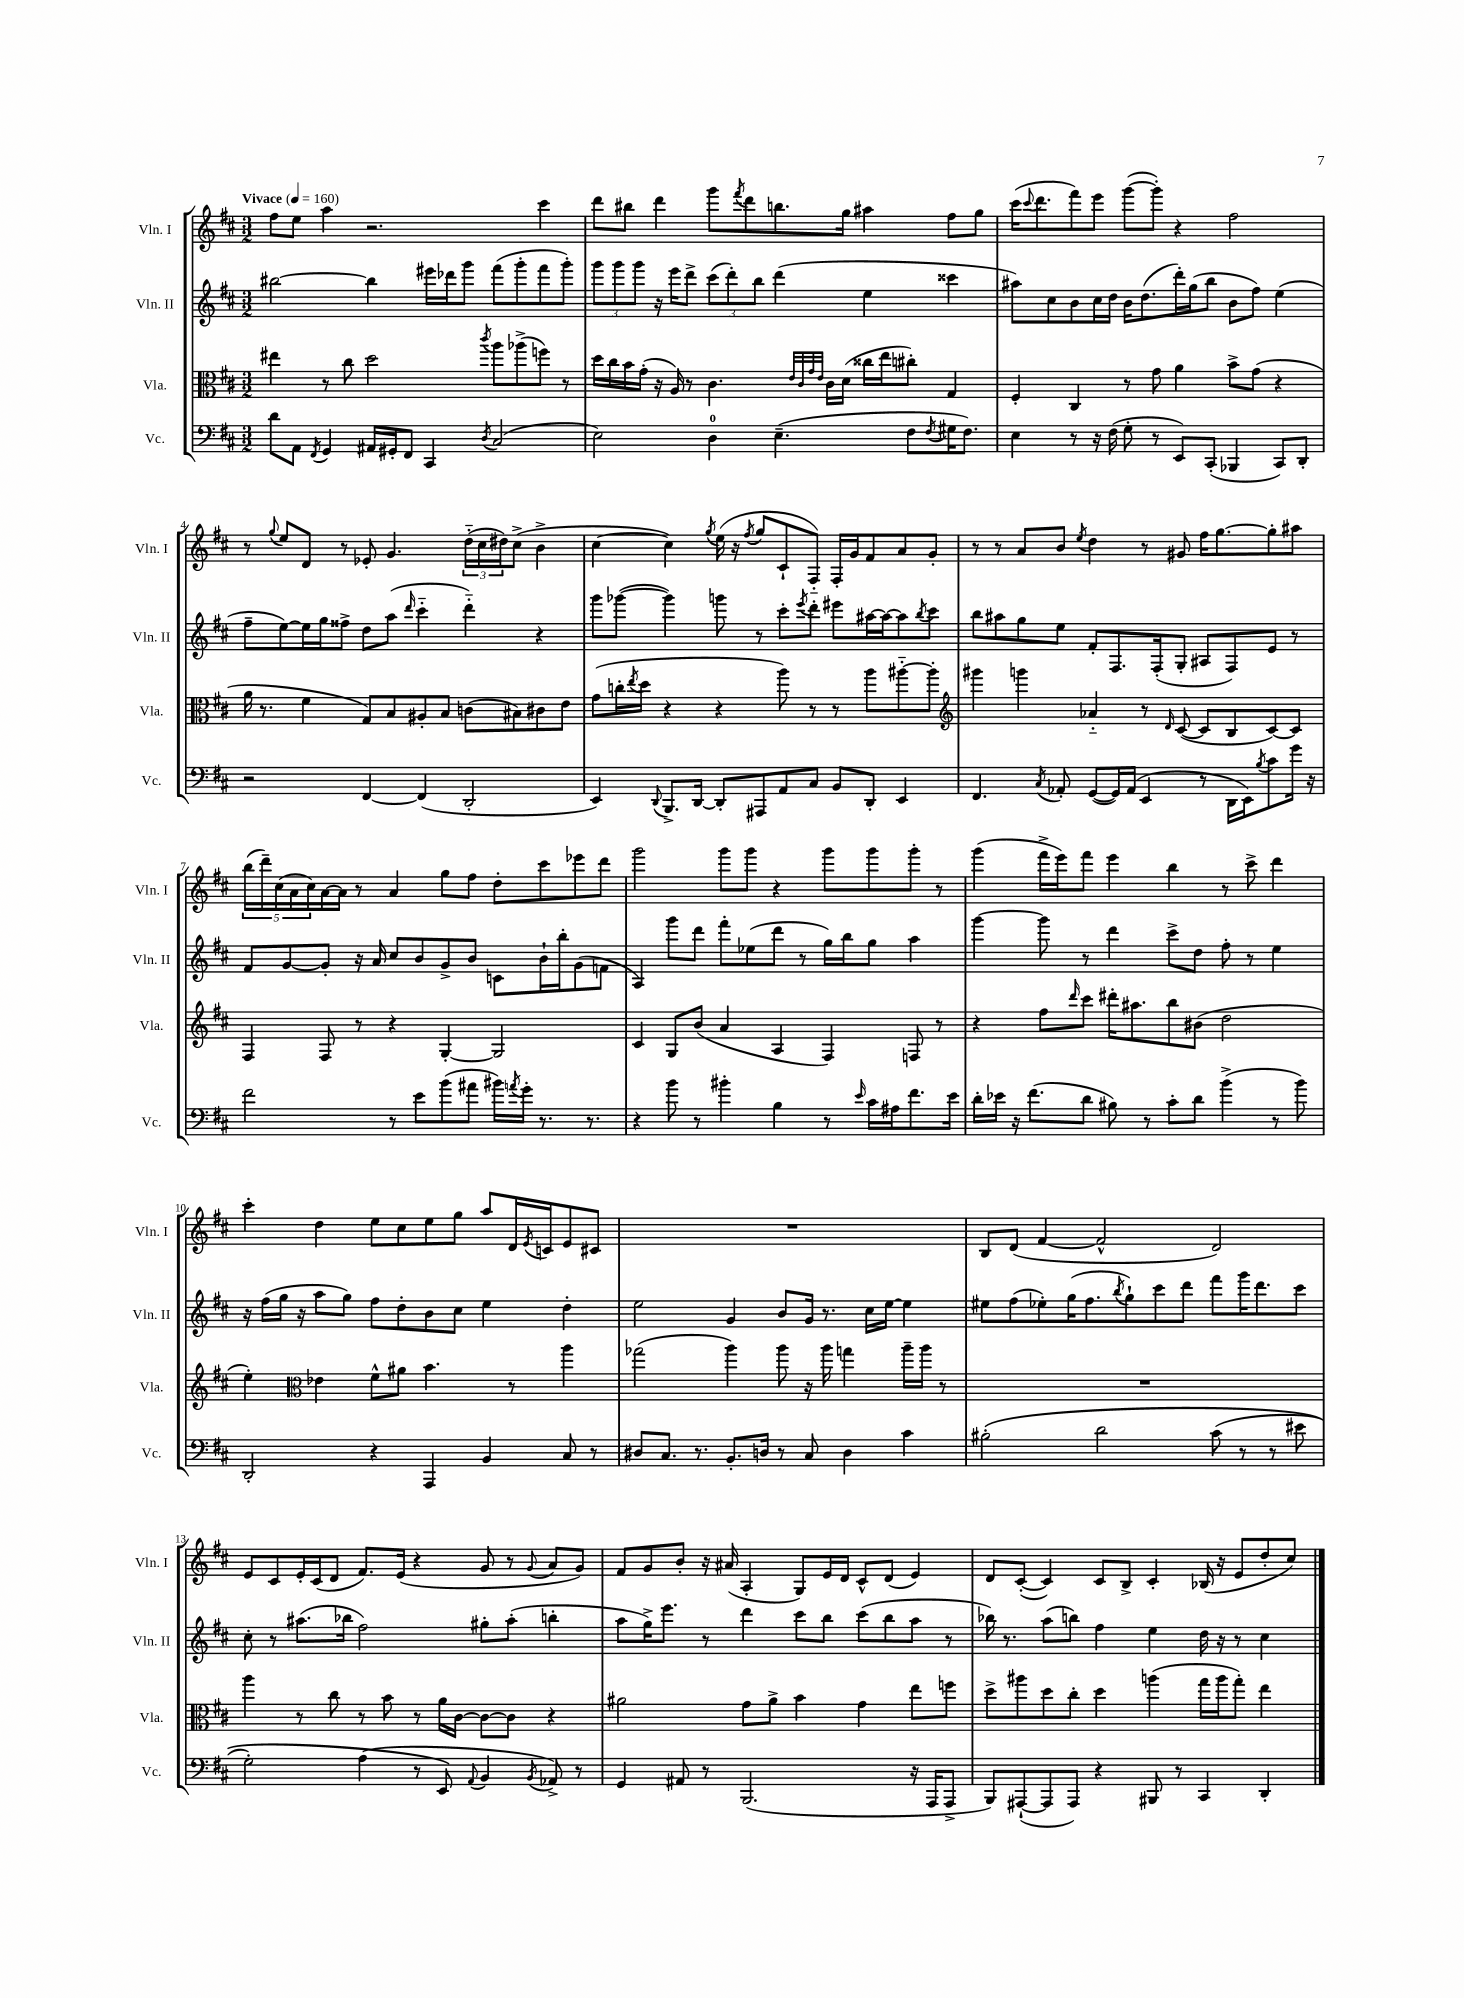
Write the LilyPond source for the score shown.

<<
\new StaffGroup <<
\new Staff = "s0" \with { instrumentName = "Vln. I" shortInstrumentName = "Vln. I" } {
    \clef treble \key d \major \numericTimeSignature \time 3/2 \tempo "Vivace" 4 = 160
    fis''8 e''8 a''4 r2. cis'''4 |
    d'''8 bis''8 d'''4 g'''8 \acciaccatura { fis'''8 } d'''8 b''8. g''16 ais''4 fis''8 g''8 |
    cis'''16( \appoggiatura { cis'''8 } d'''8. fis'''8) e'''8 g'''8~( g'''8-.) r4 fis''2 |
    r8 \appoggiatura { g''8 } e''8 d'8 r8 ees'8-. g'4. \tuplet 3/2 { d''16-_( cis''16 dis''16) } cis''8->( b'4-> |
    cis''4~ cis''4) \acciaccatura { g''8 } e''16( r16 \acciaccatura { fis''8 } g''8 cis'8-! fis8-_) fis16-. g'16 fis'8 a'8 g'8-. |
    r8 r8 a'8 b'8 \acciaccatura { e''8 } d''4 r8 gis'8 fis''16 g''8.~ g''8-. ais''8 |
    \tuplet 5/4 { b''16( d'''16--) cis''16( a'16 cis''16) } a'16~ a'16 r8 a'4 g''8 fis''8 d''8-. cis'''8 ees'''8 d'''8 |
    g'''2 g'''8 g'''8 r4 g'''8 g'''8 g'''8-. r8 |
    g'''4( fis'''16-> e'''16) fis'''8 e'''4 b''4 r8 cis'''8-> d'''4 |
    cis'''4-. d''4 e''8 cis''8 e''8 g''8 a''8 d'16 \acciaccatura { e'8 } c'16 e'8 cis'8 |
    R1. |
    b8 d'8( fis'4~ fis'2-^ d'2) |
    e'8 cis'8 e'16-. cis'16( d'8 fis'8.) e'16( r4 g'8 r8 \appoggiatura { g'8 } a'8 g'8) |
    fis'8 g'8 b'8-. r16 ais'16( a4-. g8) e'16 d'16 cis'8-^ d'8( e'4) |
    d'8 cis'8~-.( cis'4) cis'8 b8-> cis'4-. bes16( r16 e'8 d''8-. cis''8) \bar "|." |
}
\new Staff = "s1" \with { instrumentName = "Vln. II" shortInstrumentName = "Vln. II" } {
    \clef treble \key d \major \numericTimeSignature \time 3/2
    bis''2~ bis''4 eis'''16 des'''16 g'''8 fis'''8( g'''8-. fis'''8 g'''8-.) |
    \tuplet 3/2 { g'''8 g'''8 g'''8 } r16 e'''16 d'''8-> \tuplet 3/2 { cis'''8( d'''8-.) b''8 } d'''4( e''4 cisis'''4 |
    ais''8) cis''8 b'8 cis''16 d''16 b'16 d''8.( d'''16-.) g''16( b''8 b'8 fis''8) e''4( |
    fis''8-- e''8~) e''16 g''16 fisis''8-> d''8 a''8( \grace { d'''16 } cis'''4-_ d'''4-_) r4 |
    g'''8 ges'''8~( ges'''4) g'''8 r8 cis'''8-. \acciaccatura { e'''8 } d'''8-. eis'''8 ais''16~ ais''16~ ais''8 \acciaccatura { b''8 } cis'''8 |
    b''8 ais''8 g''8 e''8 fis'8-. fis8. fis16-.( g8-. ais8 fis8) e'8 r8 |
    fis'8 g'8~ g'8-. r16 a'16 cis''8 b'8 g'8-> b'8 c'8 b'16-! b''16-. g'8( f'8 |
    a4) g'''8 d'''8 fis'''8-. ees''8( d'''8 r8 g''16) b''16 g''8 a''4 |
    g'''4~ g'''8 r8 d'''4 cis'''8-> d''8 fis''8-. r8 e''4 |
    r16 fis''16( g''16 r16 a''8 g''8) fis''8 d''8-. b'8 cis''8 e''4 d''4-. |
    e''2 g'4 b'8 g'16 r8. cis''16 e''16~ e''4 |
    eis''8 fis''8( ees''8-.) g''16( fis''8. \acciaccatura { b''8 } g''8-!) cis'''8 d'''8 fis'''8 g'''16 d'''8. cis'''8 |
    cis''8-. r8 ais''8.( bes''16 fis''2) gis''8-. ais''8-.( b''4-. |
    a''8 g''16->) e'''8. r8 d'''4 cis'''8 b''8 cis'''8( b''8 a''8 r8 |
    bes''16) r8. a''8( b''8) fis''4 e''4 d''16 r16 r8 cis''4 \bar "|." |
}
\new Staff = "s2" \with { instrumentName = "Vla." shortInstrumentName = "Vla." } {
    \clef alto \key d \major \numericTimeSignature \time 3/2
    eis''4 r8 cis''8 d''2 \acciaccatura { cis'''8 } a''8 aes''8->( f''8) r8 |
    d''16 cis''16 b'16 g'16-.( r16 a16) r8 cis'4. \grace { e'32 cis'32 g'32 e'32 } cis'16 d'16( cisis''16 e''16 cis''8-.) g4 |
    fis4-. cis4 r8 g'8 a'4 b'8-> g'8( r4 |
    a'16 r8. fis'4 g8) b8 ais8-. b8 c'8( bis8) cis'8 e'8 |
    g'8( c''16-. \acciaccatura { e''8 } d''16 r4 r4 a''8) r8 r8 a''8 ais''8~-_ ais''8-. |
    \clef treble gis'''4 g'''4 aes'4-_ r8 \grace { d'16 } cis'8~( cis'8 b8 cis'8~) cis'8 |
    fis4 fis8 r8 r4 g4~-. g2 |
    cis'4 g8 b'8( a'4 a4 fis4) f8 r8 |
    r4 fis''8 \grace { d'''16 } cis'''8 dis'''16-. ais''8. b''8 bis'8( d''2 |
    e''4-.) \clef alto ees'4 fis'8-^ ais'8 b'4. r8 a''4 |
    ges''2( a''4) a''8 r16 a''16 g''4 a''16-- a''16 r8 |
    R1. |
    a''4 r8 cis''8 r8 b'8 r8 a'16 cis'16~ cis'8~ cis'8 r4 |
    ais'2 g'8 ais'8-> b'4 g'4 e''8 f''8 |
    d''8-> ais''8 d''8 cis''8-. d''4 a''4( g''16 a''16 g''8-.) e''4 \bar "|." |
}
\new Staff = "s3" \with { instrumentName = "Vc." shortInstrumentName = "Vc." } {
    \clef bass \key d \major \numericTimeSignature \time 3/2
    d'8 a,8 \acciaccatura { fis,8 } g,4 ais,16 gis,16-. fis,8 cis,4 \acciaccatura { d8 } cis2( |
    e2) d4-0 e4.--( fis8 \acciaccatura { fis8 } gis16 fis8.) |
    e4 r8 r16 fis16( g8-. r8 e,8) cis,8-.( bes,,4 cis,8) d,8-. |
    r2 fis,4~ fis,4( d,2-. |
    e,4) \appoggiatura { d,8 } b,,8.-> d,16~ d,8-. ais,,8 a,8 cis8 b,8 d,8-. e,4 |
    fis,4. \acciaccatura { cis8 } aes,8-. g,8~( g,16) aes,16( e,4 r8 d,16 e,16) \acciaccatura { b8 } cis'8 g'16 r16 |
    fis'2 r8 e'8 b'8( ais'8 bis'16) \acciaccatura { a'8 } g'16-. r8. r8. |
    r4 b'8 r8 bis'4-. b4 r8 \grace { e'16 } cis'16 ais16 fis'8. e'16 |
    d'16-. ees'16 r16 fis'8.( d'8 bis8) r8 cis'8-. d'8 b'4->( r8 b'8) |
    d,2-. r4 a,,4 b,4 cis8 r8 |
    dis8 cis8. r8. b,8.-. d16 r8 cis8 d4 cis'4 |
    bis2-.\( d'2 cis'8( r8 r8 eis'8 |
    g2-.) a4( r8 e,8\) \appoggiatura { a,8 } b,4 \acciaccatura { b,8 } aes,8->) r8 |
    g,4 ais,8 r8 b,,2.( r16 a,,16 a,,8-> |
    b,,8) ais,,8~-!( ais,,8 ais,,8) r4 bis,,8 r8 cis,4 d,4-. \bar "|." |
}
>>
>>
